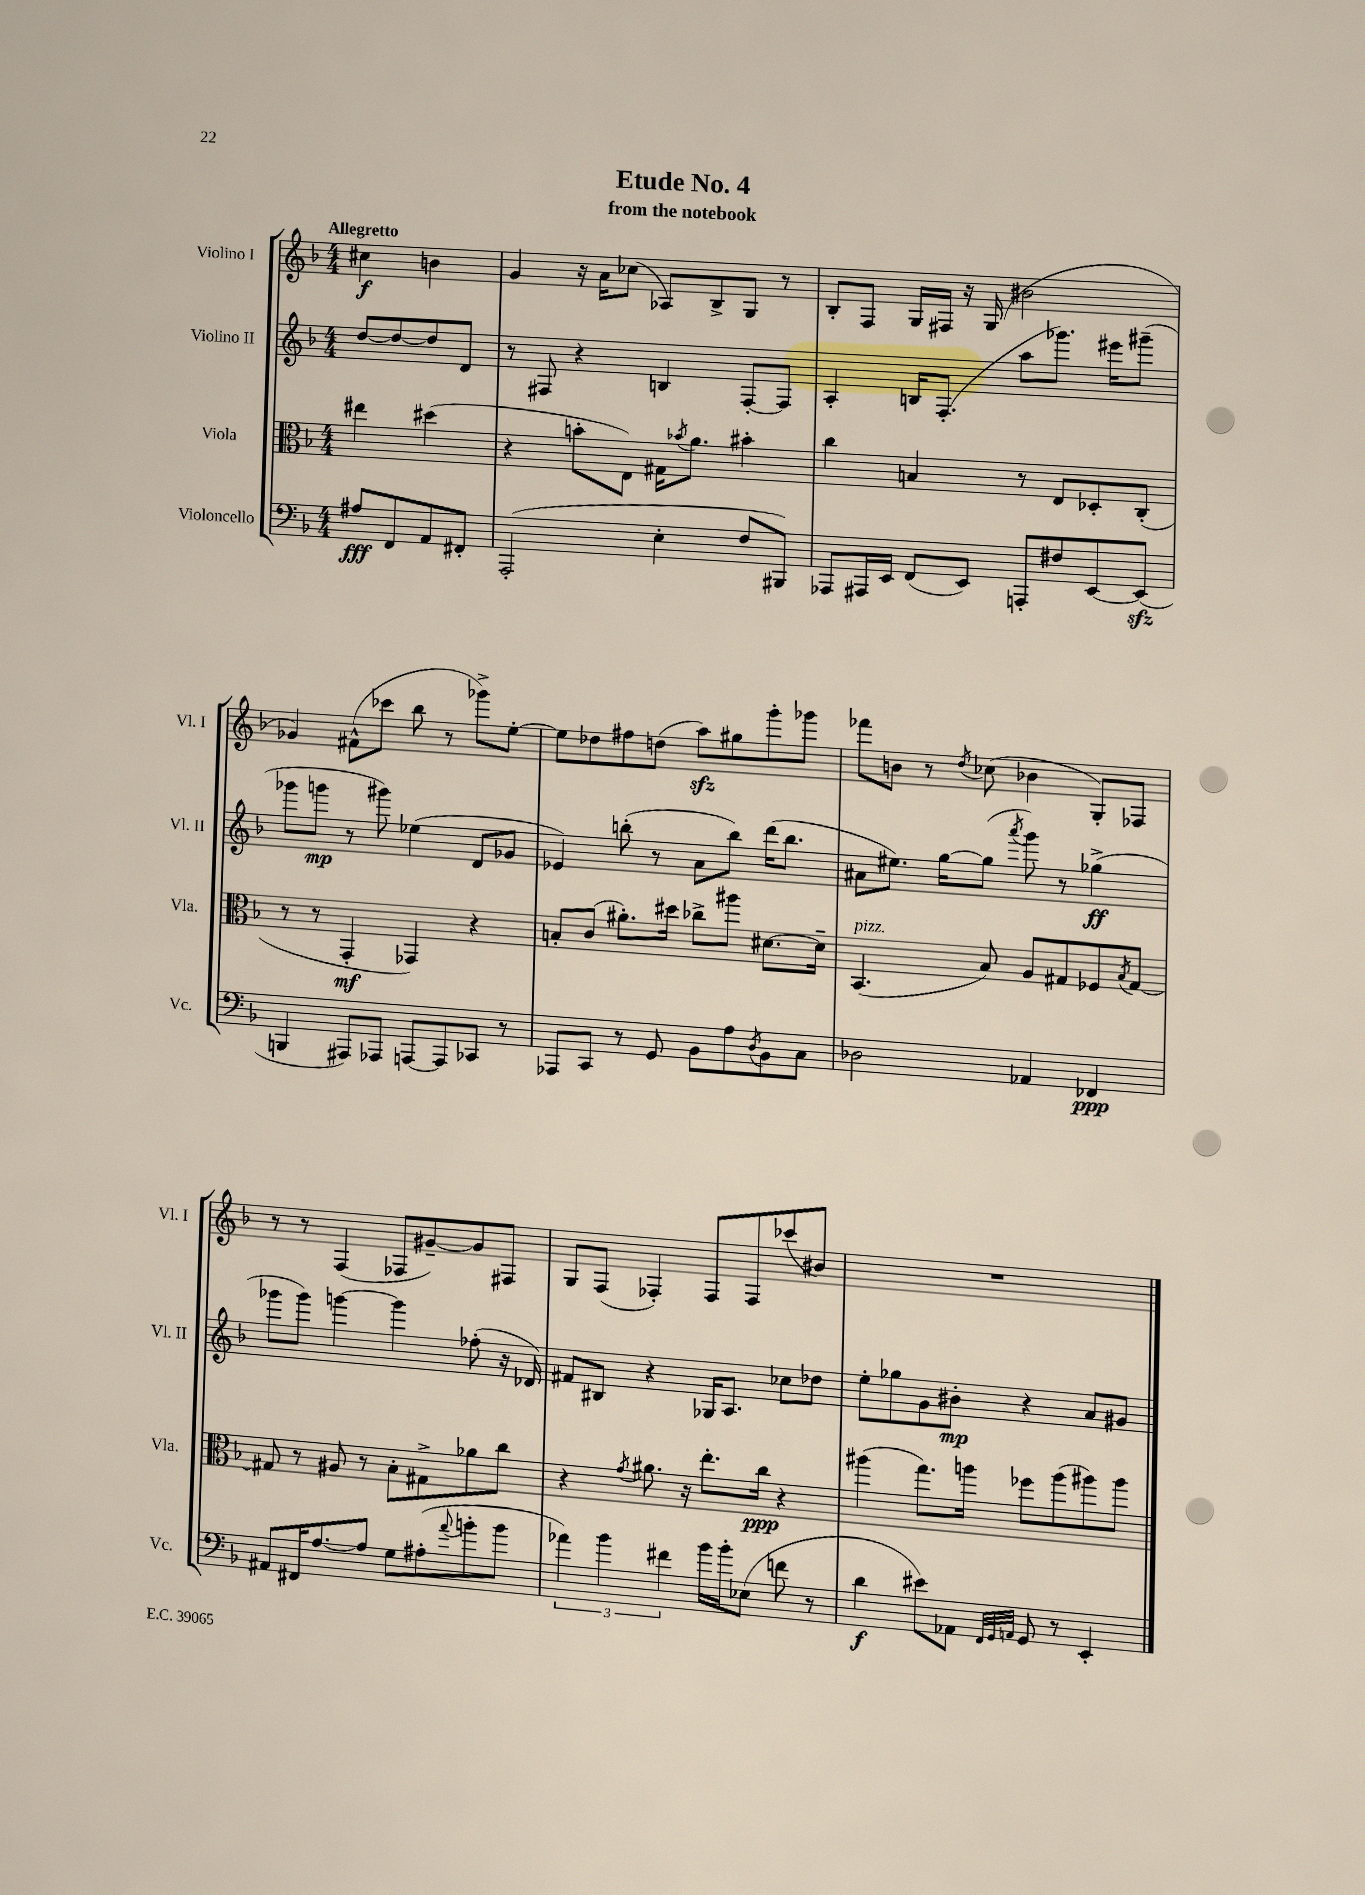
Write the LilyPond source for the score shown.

\header { title = "Etude No. 4" subtitle = "from the notebook" }
<<
\new StaffGroup <<
\new Staff = "s0" \with { instrumentName = "Violino I" shortInstrumentName = "Vl. I" } {
    \clef treble \key f \major \numericTimeSignature \time 4/4 \partial 2 \tempo "Allegretto"
    cis''4\f b'4 |
    g'4 r16 a'16 ces''8( aes8) bes8-> g8 r8 |
    bes8-. f8 g16 fis16 r16 g16( bis'2 |
    ges'4) fis'8-^( ces'''8 bes''8 r8 ges'''8->) e''8~-. |
    e''8 des''8 fis''8 d''8( a''8\sfz) gis''8 g'''8-. ges'''8 |
    fes'''8 b'8 r8 \acciaccatura { d''8 } ces''8( bes'4 g8-.) fes8 |
    r8 r8 f4( fes8 gis'8~--) gis'8 fis8 |
    g8 f8( fes4-.) fes8 fes8 ces'''8( bis'8) |
    R1 \bar "|." |
}
\new Staff = "s1" \with { instrumentName = "Violino II" shortInstrumentName = "Vl. II" } {
    \clef treble \key f \major \numericTimeSignature \time 4/4 \partial 2
    d''8~ d''8~ d''8 d'8 |
    r8 fis8 r4 b4 fis8~-. fis8 |
    a4-. b16 f8.-.( a''8 ges'''8.) eis'''16 gis'''8--( |
    ges'''8 g'''8\mp r8 gis'''8) ees''4( d'8 ges'8 |
    ees'4) b''8-.( r8 a'8 b''8) d'''16( b''8. |
    ais'8 eis''8.) g''16~ g''8( \acciaccatura { a'''8 } g'''8) r8 ges''4->\ff( |
    ges'''8 ges'''8) g'''4~ g'''4 fes''8-.( r16 des'16) |
    fis'8 bis8 r4 ges16 a8. ces''8 des''8 |
    e''8-. ges''8 g'8 bis'8-.\mp r4 a'8 gis'8 \bar "|." |
}
\new Staff = "s2" \with { instrumentName = "Viola" shortInstrumentName = "Vla." } {
    \clef alto \key f \major \numericTimeSignature \time 4/4 \partial 2
    eis''4 dis''4( |
    r4 b'8-. e8) gis16 \acciaccatura { bes'8 } a'8. bis'4-. |
    c''4 b4 r8 e8 des8-. c8-.( |
    r8 r8 g,4-.\mf ges,4) r4 |
    b8-. c'8( ais'8.-.) dis''16 ces''8-> ais''8 dis'8.~ dis'16-- |
    bes,4.^\markup { \italic "pizz." }( bes8) a8 gis8 fes8 \acciaccatura { bes8 } gis8~ |
    gis8 r8 ais8 r8 bes8-. gis8-> aes'8 c''8 |
    r4 \acciaccatura { g'8 } ais'8. r16 e''8.-. c''16\ppp r4 |
    ais''4( g''8.) a''16 fes''8 a''8( ais''8) ais''8 \bar "|." |
}
\new Staff = "s3" \with { instrumentName = "Violoncello" shortInstrumentName = "Vc." } {
    \clef bass \key f \major \numericTimeSignature \time 4/4 \partial 2
    ais8\fff f,8 a,8 fis,8-. |
    a,,2-.( e4-. f8 bis,,8) |
    aes,,8 ais,,16 e,16 f,8( e,8) a,,8-. fis8 e,8~ e,8\sfz( |
    b,,4 ais,,8) aes,,8 a,,8~ a,,8 ces,8 r8 |
    aes,,8 c,8 r8 g,8 bes,8 a8 \acciaccatura { d8 } bes,8 c8 |
    des2 aes,4 fes,4\ppp |
    ais,8 fis,16 a8.~ a8 g8 ais8-.( \appoggiatura { a'8 } b'8-. b'8 |
    \tuplet 3/2 { aes'4) bes'4 fis'4 } bes'16 bes'16-. ees8( f'8 r8 |
    d'4\f eis'8) aes,8 \grace { f,32 g,32 a,32 } g,8 r8 e,4-. \bar "|." |
}
>>
>>
\layout { \context { \Score \remove "Bar_number_engraver" } }
